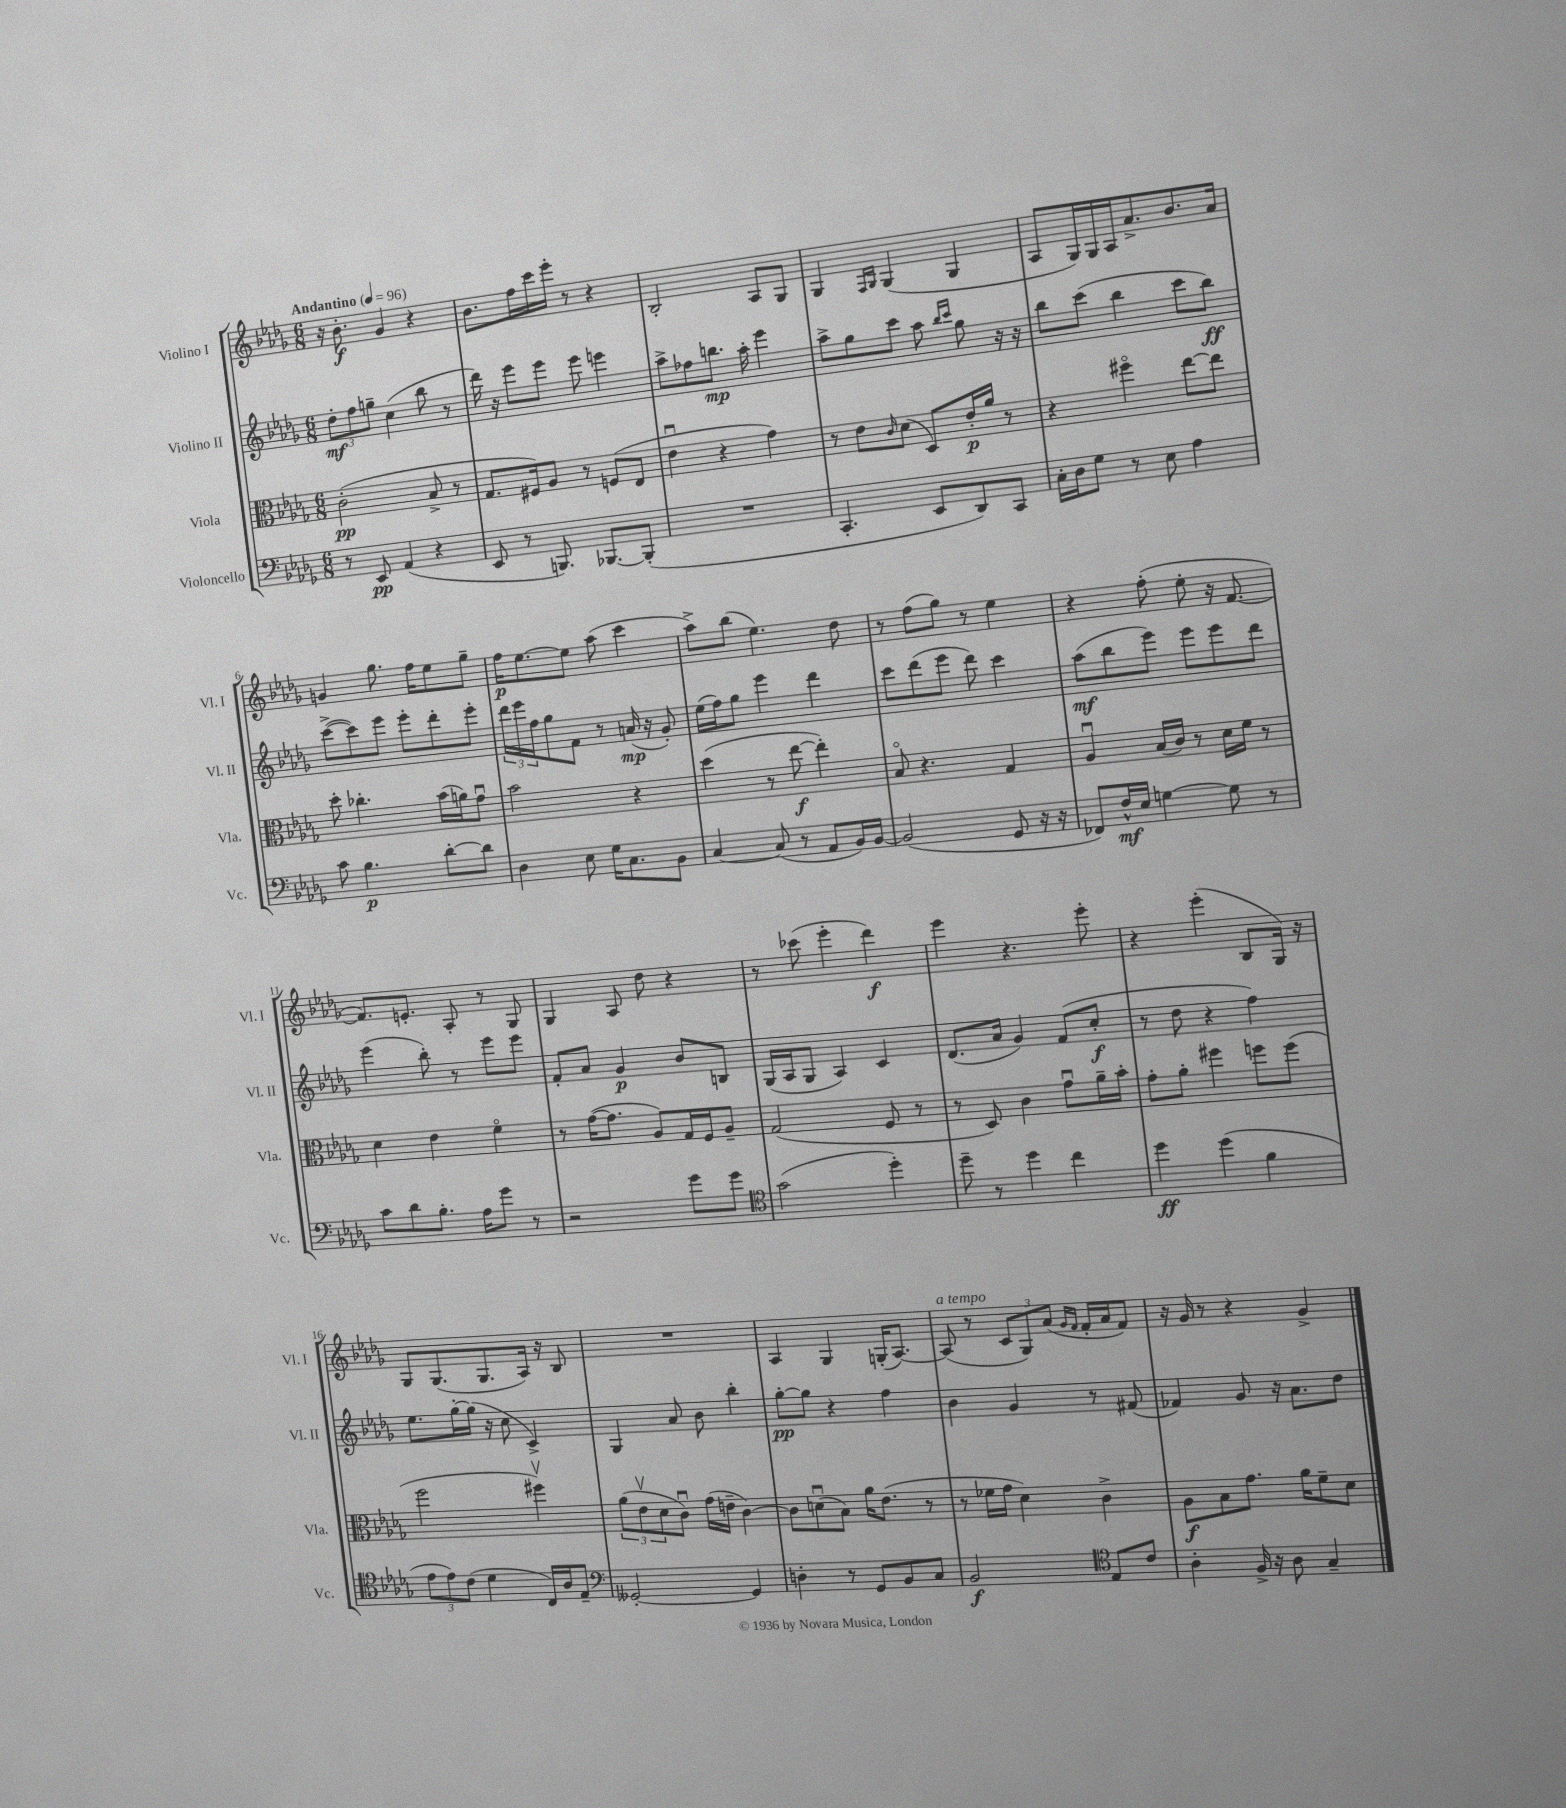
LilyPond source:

<<
\new StaffGroup <<
\new Staff = "s0" \with { instrumentName = "Violino I" shortInstrumentName = "Vl. I" } {
    \clef treble \key des \major \numericTimeSignature \time 6/8 \tempo "Andantino" 4 = 96
    r16 bes'8.-.\f ges'4 r4 |
    bes'8. f''16 c'''16 ees'''16-. r8 r4 |
    bes2-. aes8 ges8 |
    ges4 \grace { f16 ges16 } ges4( ges4 |
    aes8 ges16) ges16 aes16 aes'8.-> bes'8. aes'16 |
    g'4 ges''8. f''16 ees''8 ges''8-- |
    f''16\p ees''8.~ ees''8 aes''8( c'''4 |
    aes''8->) bes''8( ees''4.) des''8 |
    r8 f''8( ges''8) r8 ees''4 |
    r4 f''8-.( ees''8-. r16 f'8.~ |
    f'8.) e'8.-. aes8-. r8 ges8 |
    ges4 aes8 des''8 r4 |
    r8 ces'''8( ees'''4-. des'''4\f) |
    ees'''4 r4. ees'''8-. |
    r4 ees'''4-.( bes8 ges16) r16 |
    ges8 ges8.( ges8. aes16) r16 bes8 |
    R2. |
    aes4 ges4 g16-.( aes8.~) |
    aes8^\markup { \italic "a tempo" }( r8 \tuplet 3/2 { c'8 ges8) aes'8( } \grace { ges'16 f'16 } f'16-. aes'16 f'8) |
    r16 ges'16 r8 r4 ges'4-> \bar "|." |
}
\new Staff = "s1" \with { instrumentName = "Violino II" shortInstrumentName = "Vl. II" } {
    \clef treble \key des \major \numericTimeSignature \time 6/8
    \tuplet 3/2 { des''8-.\mf f''8 g''8-- } c''4( bes''8 r8 |
    des'''16) r16 ees'''8 ees'''8 ees'''8 e'''4 |
    aes''8-> fes''8 b''8.\mp aes''16-. ees'''4 |
    aes''8-> ges''8 c'''8 aes''8 \grace { bes''16 c'''16 } ges''8 r16 r16 |
    bes''8 c'''8( bes''4 c'''8 bes''8\ff) |
    c'''8~->( c'''8) ees'''8 ees'''8-. des'''8-. ees'''8-. |
    \tuplet 3/2 { des'''16 ees'''16 f''16 } ges''8 f'8 r8 a'16\mp( r16 ges'8-.) |
    ees''16( f''16) ges''8 ees'''4 des'''4 |
    c'''8 des'''8( ees'''8 des'''8) c'''4 |
    aes''8\mf( bes''8 ees'''8) ees'''8 ees'''8 des'''8 |
    ees'''4( bes''8-.) r8 ees'''8 ees'''8 |
    f'8-. aes'8 ges'4\p bes'8 b8 |
    ges16( aes16 ges8 aes4) c'4 |
    des'8.( aes'16 ges'4) f'8( c''8-.\f |
    r8 des''8 r4 f''4) |
    ees''8. ges''16~-. ges''16( r16 c''8 c'4->) |
    ges4 aes'8 bes'8 bes''4-. |
    ges''8~-.\pp ges''8 r4 f''4 |
    bes'4 ges'4 r8 fis'8( |
    fes'4) ges'8 r16 aes'8. des''8 \bar "|." |
}
\new Staff = "s2" \with { instrumentName = "Viola" shortInstrumentName = "Vla." } {
    \clef alto \key des \major \numericTimeSignature \time 6/8
    c'2-.\pp( bes8-> r8 |
    ges8. fis16) aes8 r8 f8( ees8 |
    ees'4\downbow r4 ges'4) |
    r8 ees'8 \grace { c'16 } des'8( des8) ees'16-.\p aes'16 r8 |
    r4 fis''4\flageolet ees''8~ ees''8 |
    des''8-. ces''4.-. bes'16( a'16) ges'8\downbow |
    bes'2 r4 |
    des''4( r8 ees''8~\f ees''4-.) |
    bes8\flageolet r4. ges4 |
    aes4\downbow bes16( c'16) r8 des'16 f'16 r8 |
    des'4 ees'4 f'4\flageolet |
    r8 ges'16~( ges'8. aes8) ges16 f16 aes8-- |
    ges2( f8 r8 |
    r8 des8) c'4 ges'8\downbow aes'16-- bes'16-. |
    ges'8-. aes'8-. fis''4 f''8 f''8( |
    f''2 fis''4\upbow) |
    \tuplet 3/2 { aes'8( ees'8\upbow des'8 } c'8\downbow) ges'16( e'16-- c'4~) |
    c'8 d'8\downbow( bes8) aes'16 ees'8.( r8 |
    r8 fes'16 ges'16 des'4) c'4-> |
    aes8\f bes8 ges'8. aes'16 f'8-- des'8 \bar "|." |
}
\new Staff = "s3" \with { instrumentName = "Violoncello" shortInstrumentName = "Vc." } {
    \clef bass \key des \major \numericTimeSignature \time 6/8
    r8 ees,8\pp aes,4( r4 |
    ees,8 r8 b,,8.) bes,,8.~ bes,,8-.( |
    R2. |
    c,4.-. ees,8 des,8) c,8 |
    c16-. des16 ges8 r8 ees8 aes4 |
    c'8 bes4.\p des'8~-. des'8 |
    des4 ees8 ges16 c8. bes,8 |
    c4~ c8( r8 aes,8 bes,16) bes,16~ |
    bes,2( ges,8 r16 r16 |
    fes,8) f16-^\mf ees16 g4~ g8 r8 |
    c'8 des'8 bes8.-. aes16 ges'8 r8 |
    r2 ges'8 ges'8 |
    \clef tenor ges'2( des''4-.) |
    des''8-- r8 des''4 c''4 |
    des''4\ff des''4( f'4 |
    \tuplet 3/2 { ees'8 ees'8) c'8( } des'4 c16) aes16 ees8-- |
    \clef bass geses,2~-. geses,4 |
    d4-. r8 ges,8 bes,8 c8 |
    bes,2\f \clef tenor ees8 c'8 |
    aes4-. f16-> r16 aes8 ges4-- \bar "|." |
}
>>
>>
